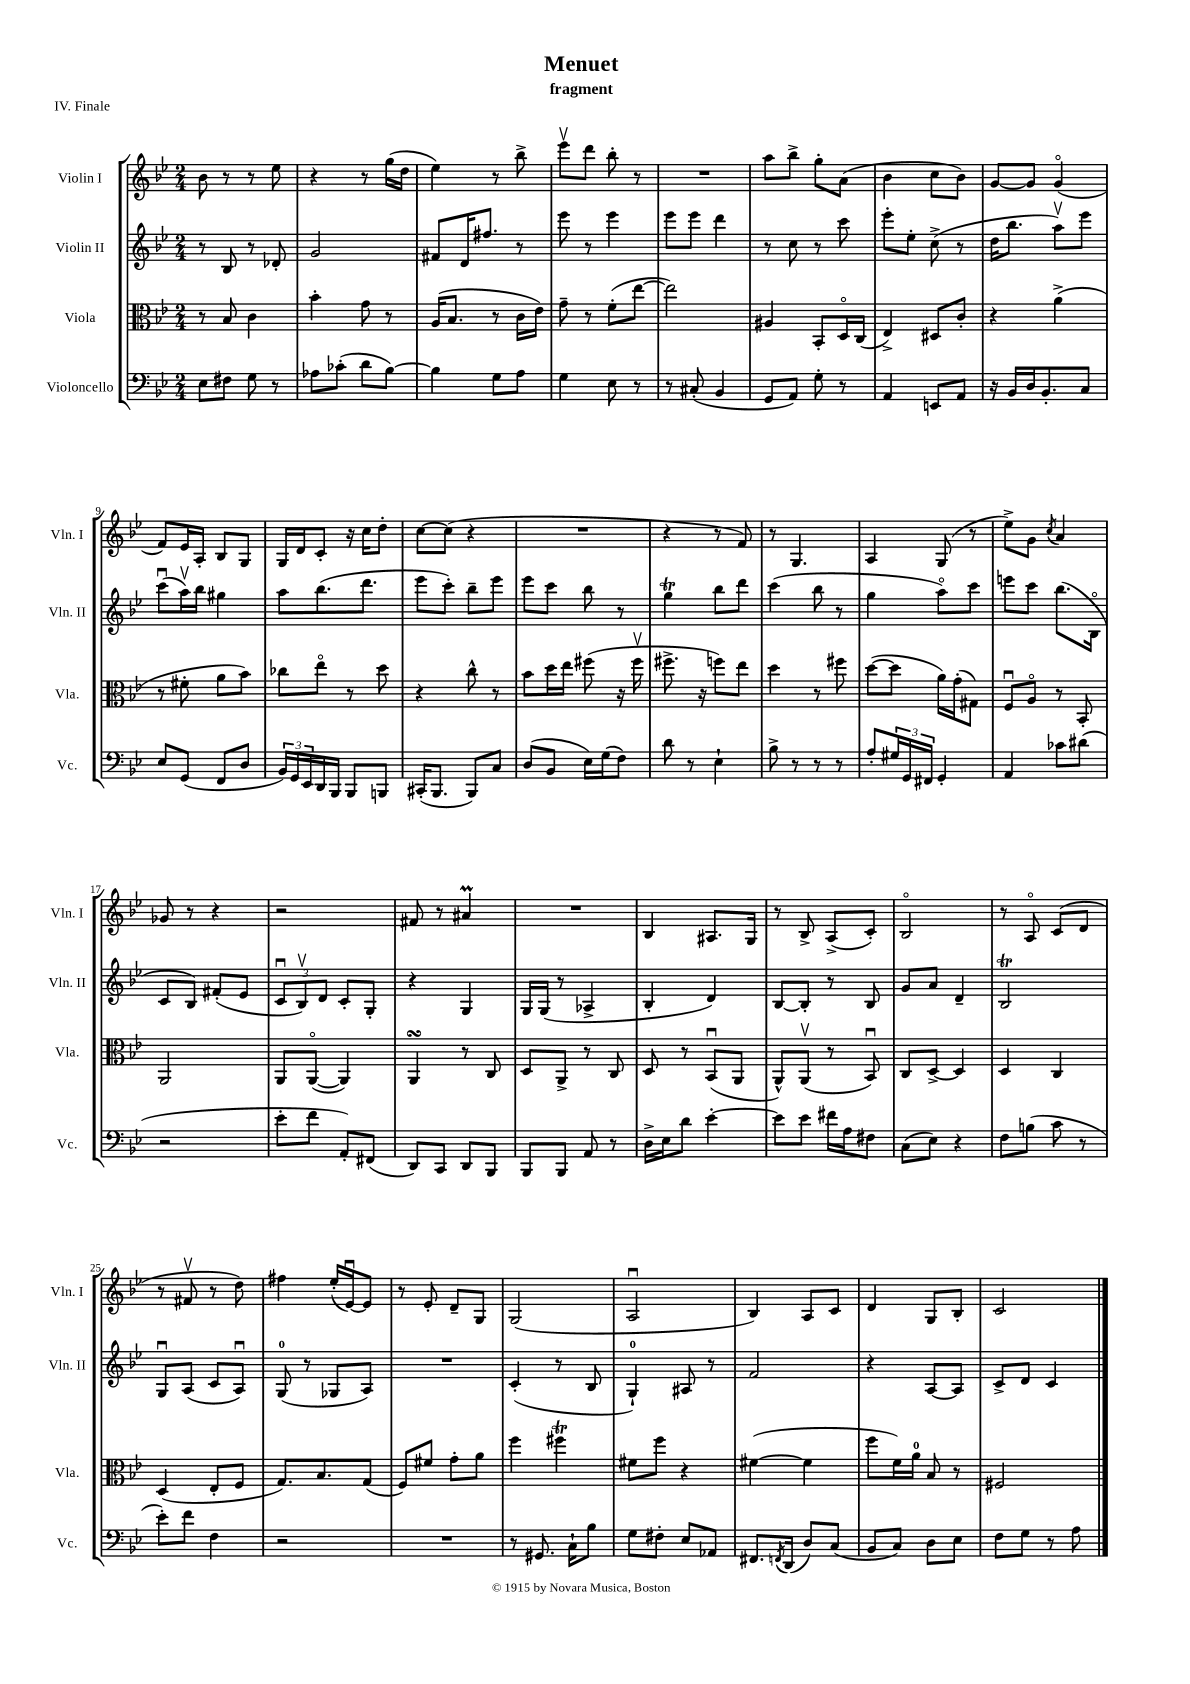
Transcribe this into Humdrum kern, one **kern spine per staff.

**kern	**kern	**kern	**kern
*staff4	*staff3	*staff2	*staff1
*clefF4	*clefC3	*clefG2	*clefG2
*k[b-e-]	*k[b-e-]	*k[b-e-]	*k[b-e-]
*M2/4	*M2/4	*M2/4	*M2/4
8E-	8r	8r	8b-
8F#	8B-	8B-	8r
8G	4c	8r	8r
8r	.	8d-'	8ee-
=	=	=	=
8A-	4b-'	2g	4r
(8c-'	.	.	.
8d	8g	.	8r
[8B-)	8r	.	(16gg
.	.	.	16dd
=	=	=	=
4B-]	(16A	8f#	4ee-)
.	8.B-	.	.
.	.	16d	.
.	.	8.ff#	.
8G	8r	.	8r
8A	16c	8r	8bb-^
.	16e-)	.	.
=	=	=	=
4G	8g~	8eee-	8eee-v
.	8r	8r	8ddd
8E-	(8f'	4eee-	8bb-'
8r	[8ee-	.	8r
=	=	=	=
8r	2ee-])	8eee-	2r
(8C#'	.	8eee-	.
4BB-	.	4ddd	.
=	=	=	=
8GG	4A#	8r	8aa
8AA)	.	8cc	8bb-^
8G'	8BB-'	8r	8gg'
8r	16Do	8ccc	(8a
.	(16C	.	.
=	=	=	=
4AA	4E-^)	8eee-'	4b-
.	.	8ee-'	.
8EE	8D#	(8cc^	8cc
8AA	8c'	8r	8b-)
=	=	=	=
16r	4r	16dd	[8g
16BB-	.	8.bb-	.
16D	.	.	8g]
8.BB-'	.	.	.
.	(4a^	8aav)	(4go
8C	.	8eee-	.
=	=	=	=
8E-	8r	(8cccu	8f)
(8GG	8f#'	16aav)	16e-
.	.	16bb-	16A'
8FF	8a	4gg#	8B-
8D	8b-)	.	8G
=	=	=	=
24BB-)	8cc-	8aa	16G
24GG	.	.	.
.	.	.	16d
24EE-	.	.	.
16DD	8ee-o	(8.bb-	8c'
16BBB-	.	.	.
8BBB-	8r	.	16r
.	.	8.ddd	16cc
8BBB	8dd	.	8dd'
=	=	=	=
(16CC#'	4r	8eee-	[8cc
8.BBB-	.	.	.
.	.	8ccc')	(8cc]
8BBB-)	8cc^^	8bb-~	4r
8C	8r	8eee-	.
=	=	=	=
(8D	8b-	8eee-	2r
8BB-	16dd	8ccc	.
.	16ee-	.	.
16E-)	(8ff#	8bb-	.
(16G	.	.	.
8F)	16r	8r	.
.	16ff#v	.	.
=	=	=	=
8d	8.ff#^	4gg	4r
8r	.	.	.
.	16r	.	.
4E-`	8ff)	8bb-	8r
.	8ee-	8ddd	8f)
=	=	=	=
8B-^	4dd	(4ccc	8r
8r	.	.	4.G
8r	8r	8bb-	.
8r	8ff#	8r	.
=	=	=	=
8A'	([8dd	4gg	4A
24G#	8dd]	.	.
24GG	.	.	.
24FF#	.	.	.
4GG'	16a)	8aao)	(8G
.	(16g'	.	.
.	8G#)	8ccc	8r
=	=	=	=
4AA	8Fu	8eee	8ee-^)
.	8Ao	8ccc	8g
.	.	.	8qcc
8c-	8r	(8.bb-	4a
(8d#	8BB-'	.	.
.	.	16B-o	.
=	=	=	=
2r	2AA	8c	8g-
.	.	8B-)	8r
.	.	(8f#'	4r
.	.	8e-	.
=	=	=	=
8e-'	8AA	12cu	2r
.	.	12B-v)	.
8f	([8AAo	.	.
.	.	12d	.
8AA')	4AA])	8c'	.
(8FF#	.	8G'	.
=	=	=	=
8DD)	4AA	4r	8f#
8CC	.	.	8r
8DD	8r	4G	4a#
8BBB-	8C	.	.
=	=	=	=
8BBB-	8D	16G	2r
.	.	(16G	.
8BBB-	8AA^	8r	.
8AA	8r	4A-^	.
8r	8C	.	.
=	=	=	=
16D^	8D	4B-'	4B-
16E-	.	.	.
8d	8r	.	.
[4e-'	(8BB-u	4d)	8.A#
.	8AA	.	.
.	.	.	16G
=	=	=	=
8e-]	8AA^^)	[8B-	8r
8e-	(8AAv	8B-']	8B-^
16f#	8r	8r	(8A^
16A	.	.	.
8F#	8BB-u)	8B-	8c')
=	=	=	=
(8C	8C	8g	2B-o
8E-)	[8D^	8a	.
4r	4D]	4d~	.
=	=	=	=
8F	4D	2B-	8r
(8B	.	.	8Ao
8c	4C	.	(8c
8r	.	.	8d
=	=	=	=
8e-')	(4D	8Gu	8r
8f	.	(8A	8f#v
4F	8E-'	8c	8r
.	8F	8Au)	8dd)
=	=	=	=
2r	8.G)	(8G	4ff#
.	.	8r	.
.	8.B-	.	.
.	.	8G-	(16ee-'
.	.	.	[16e-u)
.	(8G	8A)	8e-]
=	=	=	=
2r	8F)	2r	8r
.	8f#	.	8e-'
.	8g'	.	8d~
.	8a	.	8G
=	=	=	=
8r	4ff	(4c'	(2G
8.GG#	.	.	.
.	4ff#	8r	.
16C`	.	.	.
8B-	.	8B-	.
=	=	=	=
8G	8f#	4G`)	2Au
8F#'	8ff	.	.
8E-	4r	8A#	.
8AA-	.	8r	.
=	=	=	=
8.FF#	([4f#	2f	4B-)
8qFF	.	.	.
(16DD	.	.	.
8D)	4f#]	.	8A
(8C	.	.	8c
=	=	=	=
8BB-	8ff	4r	4d
8C)	16f)	.	.
.	16a	.	.
8D	8B-	[8A	8G
8E-	8r	8A]	8B-'
=	=	=	=
8F	2F#	8c^	2c
8G	.	8d	.
8r	.	4c	.
8A	.	.	.
==	==	==	==
*-	*-	*-	*-
